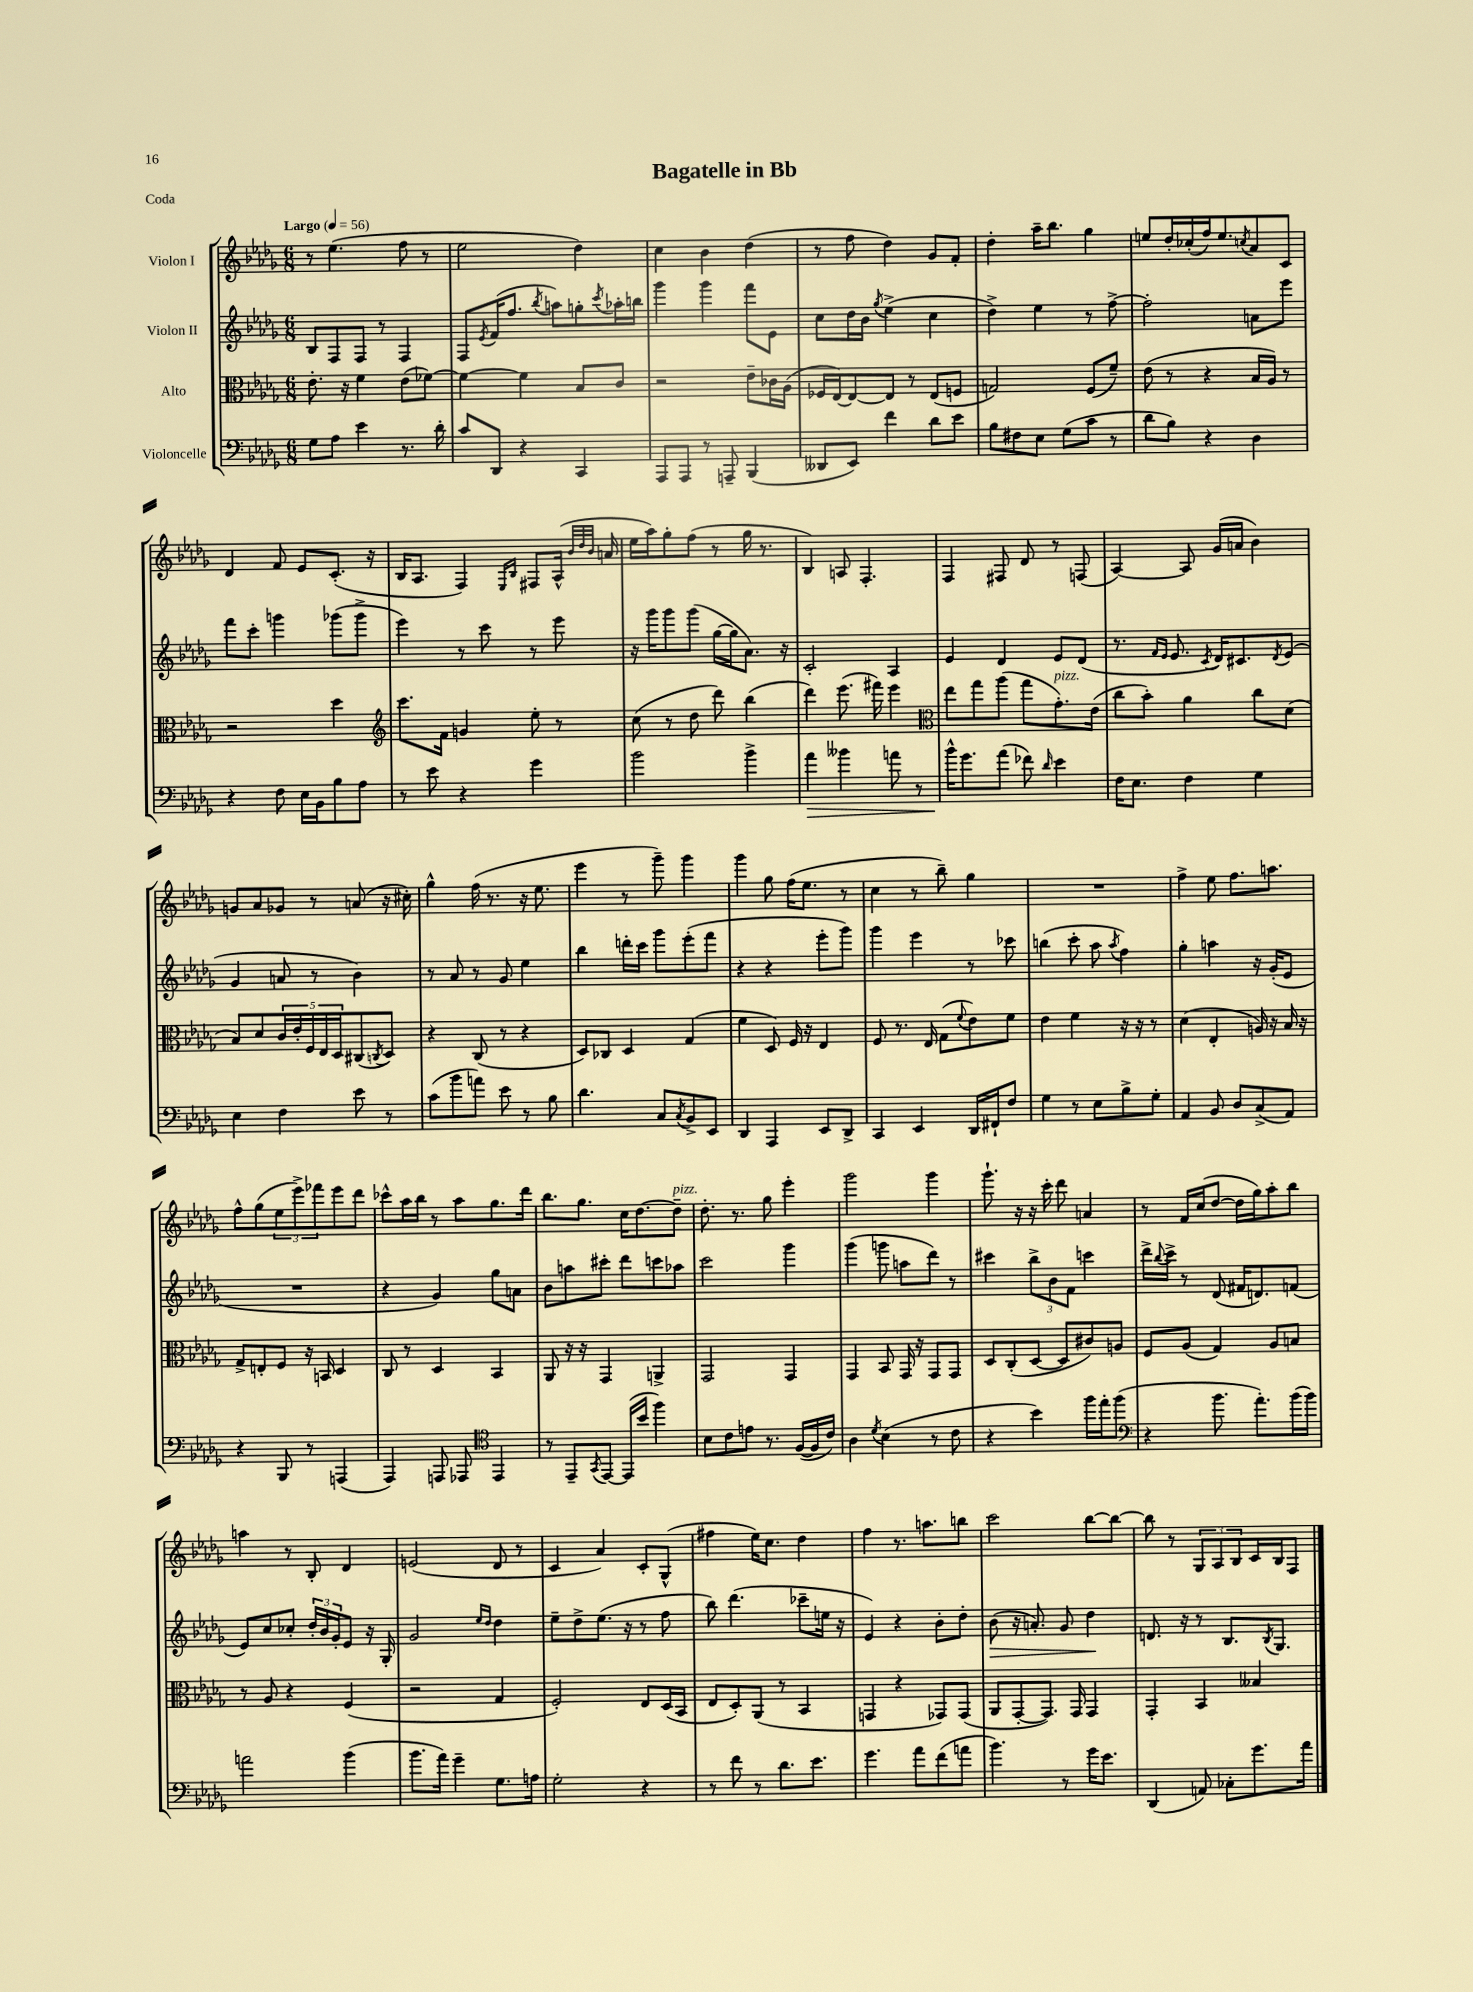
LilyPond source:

\header { title = "Bagatelle in Bb" piece = "Coda" }
<<
\new StaffGroup <<
\new Staff = "s0" \with { instrumentName = "Violon I" } {
    \clef treble \key des \major \numericTimeSignature \time 6/8 \tempo "Largo" 4 = 56
    r8 ees''4.( f''8 r8 |
    ees''2 des''4) |
    c''4 bes'4 des''4( |
    r8 f''8 des''4) ges'8 f'8-. |
    des''4-. aes''16-- bes''8. ges''4 |
    e''8 des''16-. ces''16-.( f''16) e''8. \acciaccatura { c''8 } aes'8 c'8 |
    des'4 f'8 ees'8 c'8.-.( r16 |
    bes16 aes8. f4) \grace { ees16 bes16 } fis8 aes16-^( \grace { bes'32 des''32 bes'32 } a'16 |
    ees''16 aes''16) ges''8-. f''8( r8 ges''16 r8. |
    bes4) a8 f4.-. |
    f4 fis8 des'8 r8 f8( |
    aes4~) aes8 ges'16( a'16 bes'4) |
    g'8 aes'8 ges'8 r8 a'8( r16 cis''16-.) |
    ges''4-^ f''16( r8. r16 ees''8. |
    ees'''4 r8 ges'''8--) ges'''4 |
    ges'''4 ges''8 f''16( ees''8. r8 |
    c''4 r8 bes''8--) ges''4 |
    R2. |
    f''4-> ees''8 f''8. a''8. |
    f''8-^ ges''8( \tuplet 3/2 { ees''8 ees'''8->) fes'''8 } ees'''8 des'''8 |
    ces'''8-^ aes''16 bes''16 r8 aes''8 ges''8. des'''16 |
    bes''8. ges''8. c''16 des''8.~ des''8--^\markup { \italic "pizz." } |
    des''8.-. r8. ges''8 ees'''4-. |
    ges'''2 ges'''4 |
    ges'''8.-! r16 r16 c'''16-. des'''8 a'4 |
    r8 f'16 c''16( des''8~ des''16 ges''16) aes''8-. bes''8 |
    a''4 r8 bes8-. des'4 |
    e'2( des'8 r8 |
    c'4 aes'4) c'8-. ges8-^( |
    fis''4 ees''16) c''8. des''4 |
    f''4 r8. a''8. b''8 |
    c'''2 bes''8~ bes''8~ |
    bes''8 r8 \tuplet 3/2 { ges8 aes8 bes8 } c'16 bes16 f8 \bar "|." |
}
\new Staff = "s1" \with { instrumentName = "Violon II" } {
    \clef treble \key des \major \numericTimeSignature \time 6/8
    bes8 f8 f8 r8 f4 |
    f8 \acciaccatura { ees'8 } f'16( f''8. \acciaccatura { bes''8 } a''8) g''8-. \acciaccatura { c'''8 } aes''16-. b''16 |
    ges'''4 ges'''4 f'''8 ees'8 |
    c''8 des''16 bes'16 \acciaccatura { ges''8 } ees''4->( c''4 |
    des''4->) ees''4 r8 f''8~-> |
    f''2-. a'8 ees'''8 |
    f'''8 c'''8-. g'''4 ges'''8( ges'''8-> |
    ees'''4) r8 c'''8 r8 ees'''8 |
    r16 ges'''16 ges'''8 ges'''8( ges''16~ ges''16 aes'8.) r16 |
    c'2-. aes4 |
    ees'4 des'4 ees'8 des'8( |
    r8. \grace { f'16 ees'16 } ees'8. \acciaccatura { c'8 } des'16) cis'8. \acciaccatura { des'8 } ees'8( |
    ges'4 a'8 r8 bes'4) |
    r8 aes'8 r8 ges'8 ees''4 |
    bes''4 d'''16-. c'''16 ges'''8 ees'''8-.( f'''8 |
    r4 r4 ees'''8-. ges'''8) |
    ges'''4 ees'''4 r8 ces'''8 |
    b''4( c'''8-. aes''8 \acciaccatura { aes''8 } f''4) |
    ges''4-. a''4 r16 ges'16-.( ees'8 |
    R2. |
    r4 ges'4) ges''8 a'8 |
    bes'8 a''8 cis'''8-. des'''8 c'''8 aes''8 |
    c'''2 ges'''4 |
    ges'''4( g'''8 a''8 des'''8) r8 |
    cis'''4 \tuplet 3/2 { bes''8-> bes'8 f'8 } c'''4 |
    des'''16-> \appoggiatura { bes''8 } c'''16-> r8 des'8( fis'16 d'8.) f'8( |
    ees'8) c''8 ces''8-. \tuplet 3/2 { des''16-. bes'16 ges'16-. } ees'8 r16 ges16-. |
    ges'2 \grace { ees''16 des''16 } des''4 |
    ees''8-- des''8-> ees''8.( r16 r8 f''8 |
    bes''8) des'''4.( ces'''8-- e''16 r16 |
    ees'4) r4 bes'8-. des''8-. |
    bes'8\>( r16 a'8.-.) ges'8 des''4\! |
    d'8. r16 r8 bes8. \acciaccatura { bes8 } ges8. \bar "|." |
}
\new Staff = "s2" \with { instrumentName = "Alto" } {
    \clef alto \key des \major \numericTimeSignature \time 6/8
    ees'8.-. r16 f'4 ees'8( fes'8~) |
    fes'4~ fes'4 bes8 c'8 |
    r2 ees'8-- ces'16 aes16( |
    fes16 ees16~) ees8~ ees8 r8 ees8( f8 |
    g2) f8( f'8--) |
    ees'8( r8 r4 bes16 aes16) r8 |
    r2 des''4 |
    \clef treble c'''8. f'16 g'4 ees''8-. r8 |
    c''8( r8 des''8 des'''8) bes''4( |
    des'''4) ees'''8.( fis'''16) ees'''4 |
    \clef alto ees''8 ges''8 aes''8( ges''8 ges'8.-.^\markup { \italic "pizz." }) ees'16( |
    c''8 bes'8-.) aes'4 c''8 des'8( |
    bes8) des'8 \tuplet 5/4 { c'16 ees'16-. f16 ees16 des16 } cis8( \acciaccatura { c8 } des8) |
    r4 c8( r8 r4 |
    des8) ces8 des4 ges4( |
    f'4 des8) f16 r16 ees4 |
    f8 r8. ees16 ges8( \appoggiatura { f'8 } ees'8) f'8 |
    ees'4 f'4 r16 r16 r8 |
    des'4( ees4-. a16) r16 bes16 r16 |
    ges8-> e8-. f8 r16 b,16 des4 |
    c8 r8 des4 bes,4 |
    aes,8 r16 r16 ges,4 a,4-> |
    ges,2 ges,4 |
    ges,4 bes,8 ges,16 r16 ges,8 ges,8 |
    des8 c8-.( des8~ des8 cis'8) a8 |
    f8 aes8( ges4) aes8 b8 |
    r8 aes8 r4 f4( |
    r2 ges4 |
    f2-.) ees8 des16( bes,16 |
    ees8 des8-.) aes,8( r8 bes,4 |
    g,4 r4 ges,8) ges,8( |
    aes,8 ges,8~-. ges,8.) ges,16 ges,4 |
    ges,4-. bes,4 beses4 \bar "|." |
}
\new Staff = "s3" \with { instrumentName = "Violoncelle" } {
    \clef bass \key des \major \numericTimeSignature \time 6/8
    ges8 aes8 ees'4 r8. des'16-. |
    c'8 des,8 r4 c,4 |
    aes,,8 aes,,8 r8 a,,8-- bes,,4( |
    deses,8 ees,8) f'4 des'8 ees'8 |
    bes8 fis8 ees8 ges8( c'8 r8 |
    des'8 bes8) r4 des4 |
    r4 f8 ees16 bes,16 bes8 aes8 |
    r8 ees'8 r4 ges'4 |
    bes'2 bes'4-> |
    aes'4\> beses'4 a'8 r8 |
    bes'16-^\! ges'8. aes'8( fes'8) \grace { des'16 } ees'4 |
    f16 ees8. f4 ges4 |
    ees4 f4 ees'8 r8 |
    c'8( bes'8 a'8) ees'8 r8 bes8 |
    des'4. c8 \acciaccatura { c8 } bes,8-> ees,8 |
    des,4 aes,,4 ees,8 des,8-> |
    c,4 ees,4 des,16 fis,16-! f8 |
    ges4 r8 ees8 bes8-> ges8-. |
    aes,4 bes,8 des8 c8->( aes,8) |
    r4 bes,,8 r8 a,,4( |
    aes,,4) a,,8 aes,,8 \clef tenor ees,4 |
    r8 ees,8-- \acciaccatura { ges,8 } ees,8~ ees,16( bes'16 f''4) |
    bes8 c'8 e'8 r8. f16~( f16 c'16) |
    aes4 \acciaccatura { des'8 } bes4( r8 c'8 |
    r4 bes'4) f''16 ees''16-. f''8( |
    \clef bass r4 bes'8. aes'8.-.) bes'16( bes'16) |
    a'2 bes'4( |
    bes'8. aes'16) ges'4-- ges8. a16 |
    ges2-. r4 |
    r8 f'8 r8 des'8. ees'8. |
    ges'4. aes'8 f'8( a'8 |
    bes'4.) r8 ges'16 ees'8. |
    des,4( a,8) ces8-. ges'8. aes'16 \bar "|." |
}
>>
>>
\layout { \context { \Score \remove "Bar_number_engraver" } }
